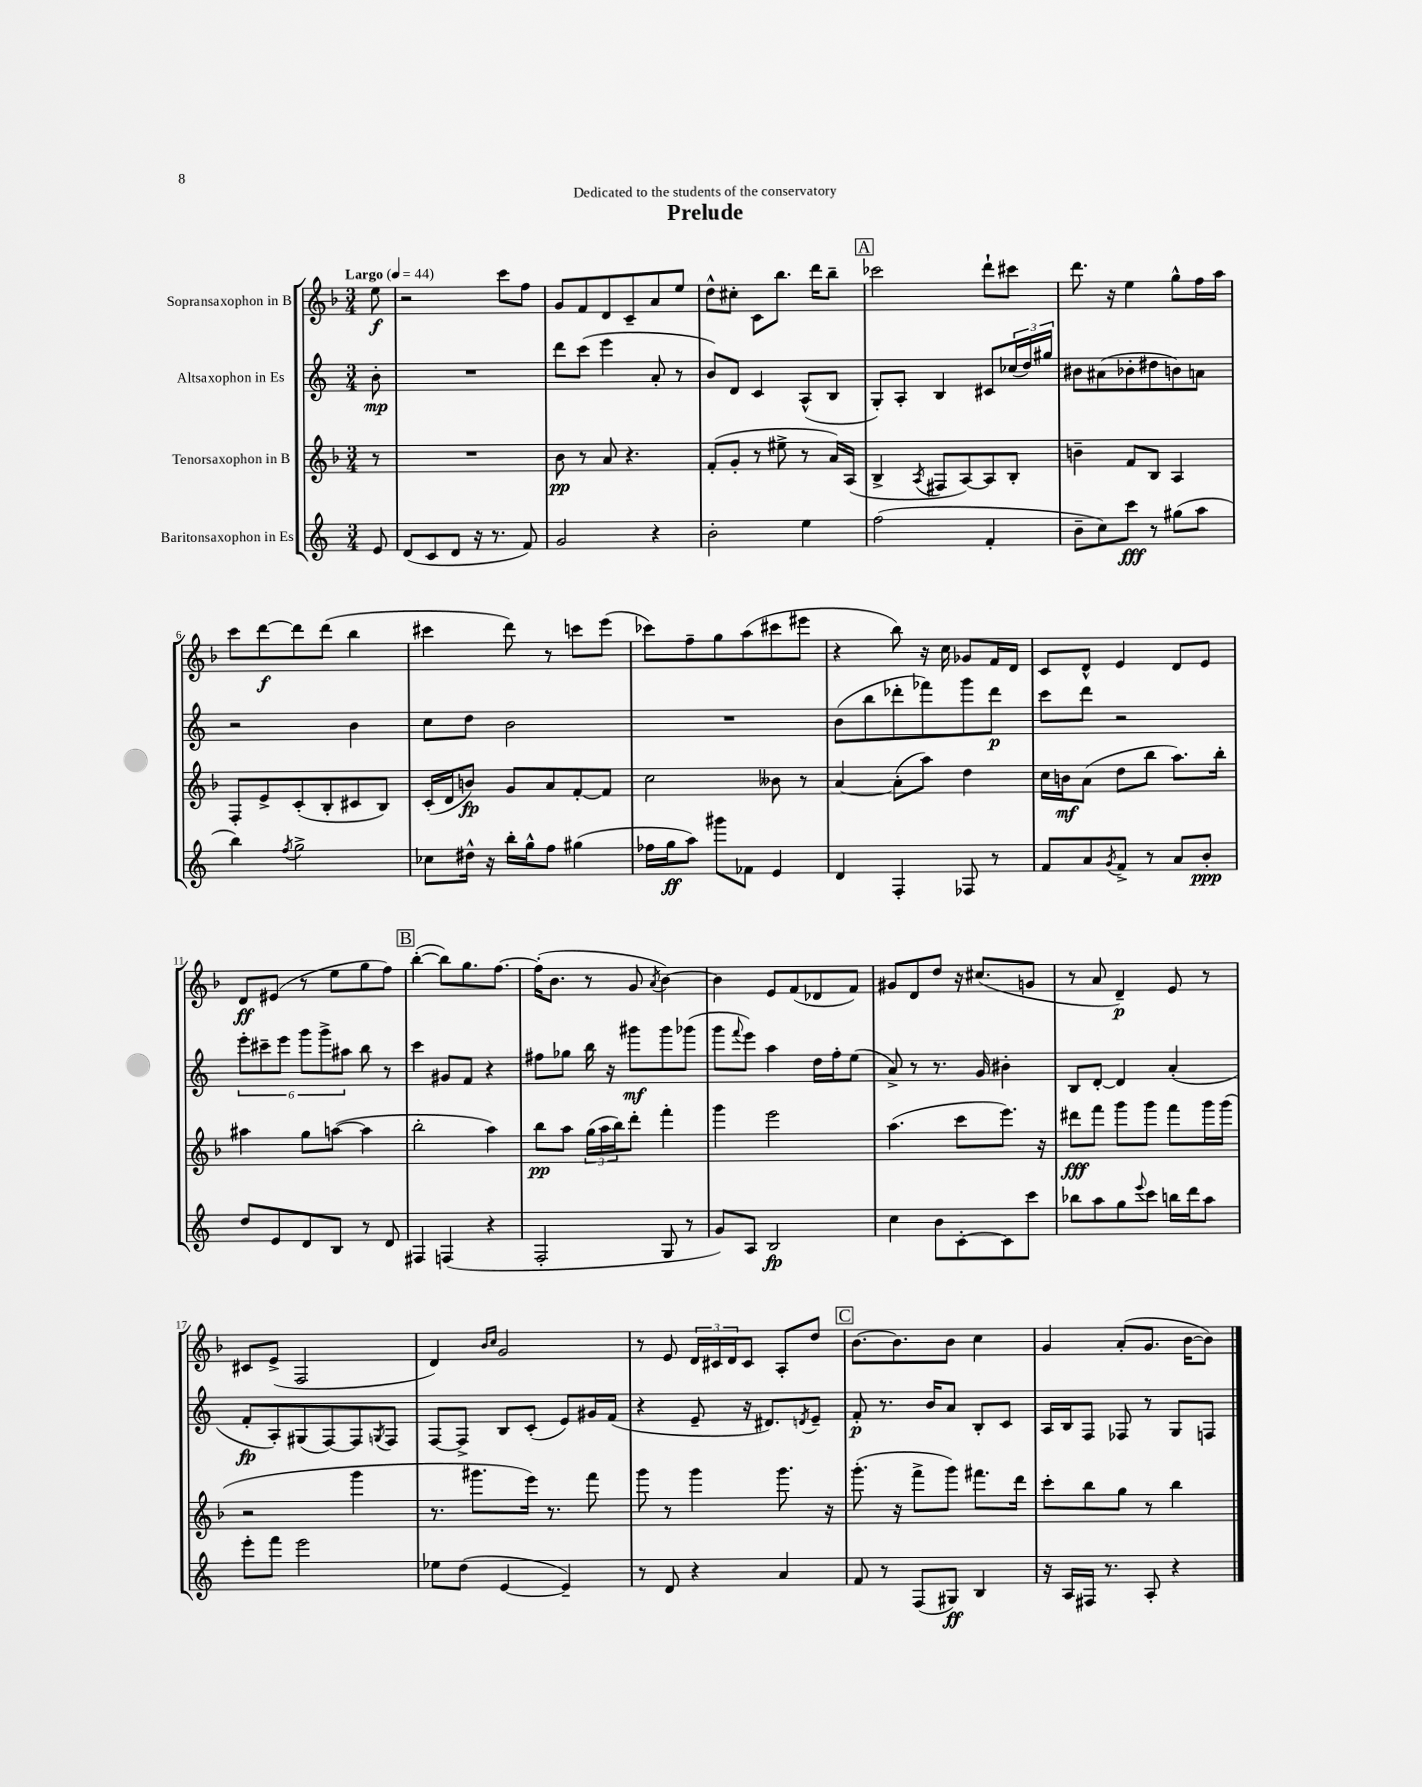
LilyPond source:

\header { title = "Prelude" dedication = "Dedicated to the students of the conservatory" }
<<
\new StaffGroup <<
\new Staff = "s0" \with { instrumentName = "Sopransaxophon in B" } {
    \clef treble \key f \major \numericTimeSignature \time 3/4 \partial 8 \tempo "Largo" 4 = 44
    e''8\f |
    r2 c'''8 f''8 |
    g'8 f'8 d'8 c'8-- a'8 e''8 |
    d''8-^ cis''8-. c'8 bes''8. d'''16 bes''8-- |
    \mark \markup { \box "A" } ces'''2 d'''8-! cis'''8 |
    d'''8. r16 e''4 g''8-^ f''16 a''16 |
    c'''8 d'''8~\f d'''8 d'''8( bes''4 |
    cis'''4 d'''8) r8 c'''8 e'''8( |
    ces'''8) f''8-- g''8 a''8( cis'''8 eis'''8 |
    r4 bes''8) r16 c''16 ges'8 f'16 d'16 |
    c'8 d'8-^ e'4 d'8 e'8 |
    d'8\ff eis'8( r8 e''8 g''8 f''8) |
    \mark \markup { \box "B" } bes''4~-.( bes''8) g''8. f''8.~ |
    f''16-.( bes'8. r8 g'8 \acciaccatura { a'8 } bes'4~) |
    bes'4 e'8 f'8( des'8 f'8) |
    gis'8 d'8 d''8 r16 cis''8.( g'8 |
    r8 a'8 d'4--\p) e'8 r8 |
    cis'8 e'8->( f2 |
    d'4) \grace { bes'16 c''16 } g'2 |
    r8 e'8 \tuplet 3/2 { d'16 cis'16 d'16 } cis'8 a8-. d''8 |
    \mark \markup { \box "C" } bes'8.~ bes'8. bes'8 c''4 |
    g'4 a'8-.( g'8. bes'16~ bes'8) \bar "|." |
}
\new Staff = "s1" \with { instrumentName = "Altsaxophon in Es" } {
    \clef treble \key c \major \numericTimeSignature \time 3/4 \partial 8
    b'8-.\mp |
    R2. |
    d'''8 c'''8( e'''4 a'8-. r8 |
    b'8) d'8 c'4 a8-^( b8 |
    \mark \markup { \box "A" } g8-.) a8-. b4 cis'8 \tuplet 3/2 { ces''16( d''16) gis''16 } |
    bis'8 ais'8( bes'8-. dis''8 b'8) a'8 |
    r2 b'4 |
    c''8 d''8 b'2 |
    R2. |
    b'8( b''8 des'''8-. fes'''8) g'''8 des'''8\p |
    c'''8 d'''8 r2 |
    \tuplet 6/4 { e'''8-. cis'''8-- e'''8 g'''8 g'''8-> ais''8 } b''8 r8 |
    \mark \markup { \box "B" } c'''4 gis'8 f'8 r4 |
    fis''8 ges''8 b''16 r16 gis'''8\mf gis'''8 ges'''8( |
    g'''8 \appoggiatura { f'''8 } e'''8) a''4 d''16 f''16-. e''8( |
    a'8->) r8 r8. g'16 bis'4-. |
    b8 d'8~-. d'4 a'4-.( |
    f'8-.\fp a8-.) gis8( f8~) f8 \acciaccatura { g8 } f8 |
    f8~ f8-> b8 c'8-.( e'8) gis'16 f'16( |
    r4 e'8-- r16 dis'8.) \acciaccatura { d'8 } e'8-- |
    \mark \markup { \box "C" } f'8-.\p r8. b'16 a'8 b8-. c'8 |
    a16 b16 f8 fes8 r8 g8 f8 \bar "|." |
}
\new Staff = "s2" \with { instrumentName = "Tenorsaxophon in B" } {
    \clef treble \key f \major \numericTimeSignature \time 3/4 \partial 8
    r8 |
    R2. |
    bes'8\pp r8 a'8 r4. |
    f'8-.( g'8-. r8 eis''8-> r8 a'16) a16( |
    \mark \markup { \box "A" } bes4-> \acciaccatura { a8 } fis8 a8~) a8 bes8-. |
    b'4-- f'8 bes8 a4 |
    f8-. e'8-> c'8-.( bes8-. cis'8 bes8) |
    c'16-.( d'16 b'8\fp) g'8 a'8 f'8~-. f'8 |
    c''2 beses'8 r8 |
    a'4~ a'8-.( a''8) d''4 |
    c''16 b'16\mf a'8( d''8 bes''8 a''8.) bes''16-. |
    ais''4 g''8 a''8~( a''4 |
    \mark \markup { \box "B" } bes''2-. a''4) |
    bes''8\pp a''8 \tuplet 3/2 { g''16( a''16 bes''16) } d'''8-. f'''4-. |
    g'''4 e'''2 |
    a''4.( c'''8 e'''8.) r16 |
    dis'''8\fff f'''8 g'''8 g'''8 f'''8 g'''16 g'''16( |
    r2 g'''4 |
    r8. gis'''8. e'''16) r8. f'''8 |
    g'''8 r8 g'''4 g'''8. r16 |
    \mark \markup { \box "C" } g'''8.-.( r16 f'''8-> g'''8) fis'''8. d'''16 |
    c'''8-. bes''8 g''8 r8 bes''4 \bar "|." |
}
\new Staff = "s3" \with { instrumentName = "Baritonsaxophon in Es" } {
    \clef treble \key c \major \numericTimeSignature \time 3/4 \partial 8
    e'8 |
    d'8( c'8 d'8 r16 r8. f'8) |
    g'2 r4 |
    b'2-. e''4 |
    \mark \markup { \box "A" } f''2( f'4-. |
    b'8-- c''8) c'''8\fff r8 gis''8( a''8 |
    b''4) \acciaccatura { f''8 } g''2-> |
    ces''8 dis''16-^ r16 b''16-. g''16-^ f''8 gis''4( |
    fes''16 g''16\ff a''8) gis'''8 fes'8 e'4 |
    d'4 f4-. fes8 r8 |
    f'8 a'8 \acciaccatura { g'8 } f'8-> r8 a'8 b'8-.\ppp |
    d''8 e'8 d'8 b8 r8 d'8 |
    \mark \markup { \box "B" } fis4 f4( r4 |
    f2-. g8 r8 |
    g'8) a8 b2\fp |
    c''4 b'8 c'8~-. c'8 c'''8 |
    bes''8 a''8 g''8 \appoggiatura { e'''8 } c'''8 b''16 d'''16 a''8 |
    e'''8-. f'''8 e'''2 |
    ees''8 d''8( e'4~ e'4--) |
    r8 d'8 r4 a'4 |
    \mark \markup { \box "C" } f'8 r8 f8( gis8\ff) b4 |
    r16 a16 fis16 r8. a8-. r4 \bar "|." |
}
>>
>>
